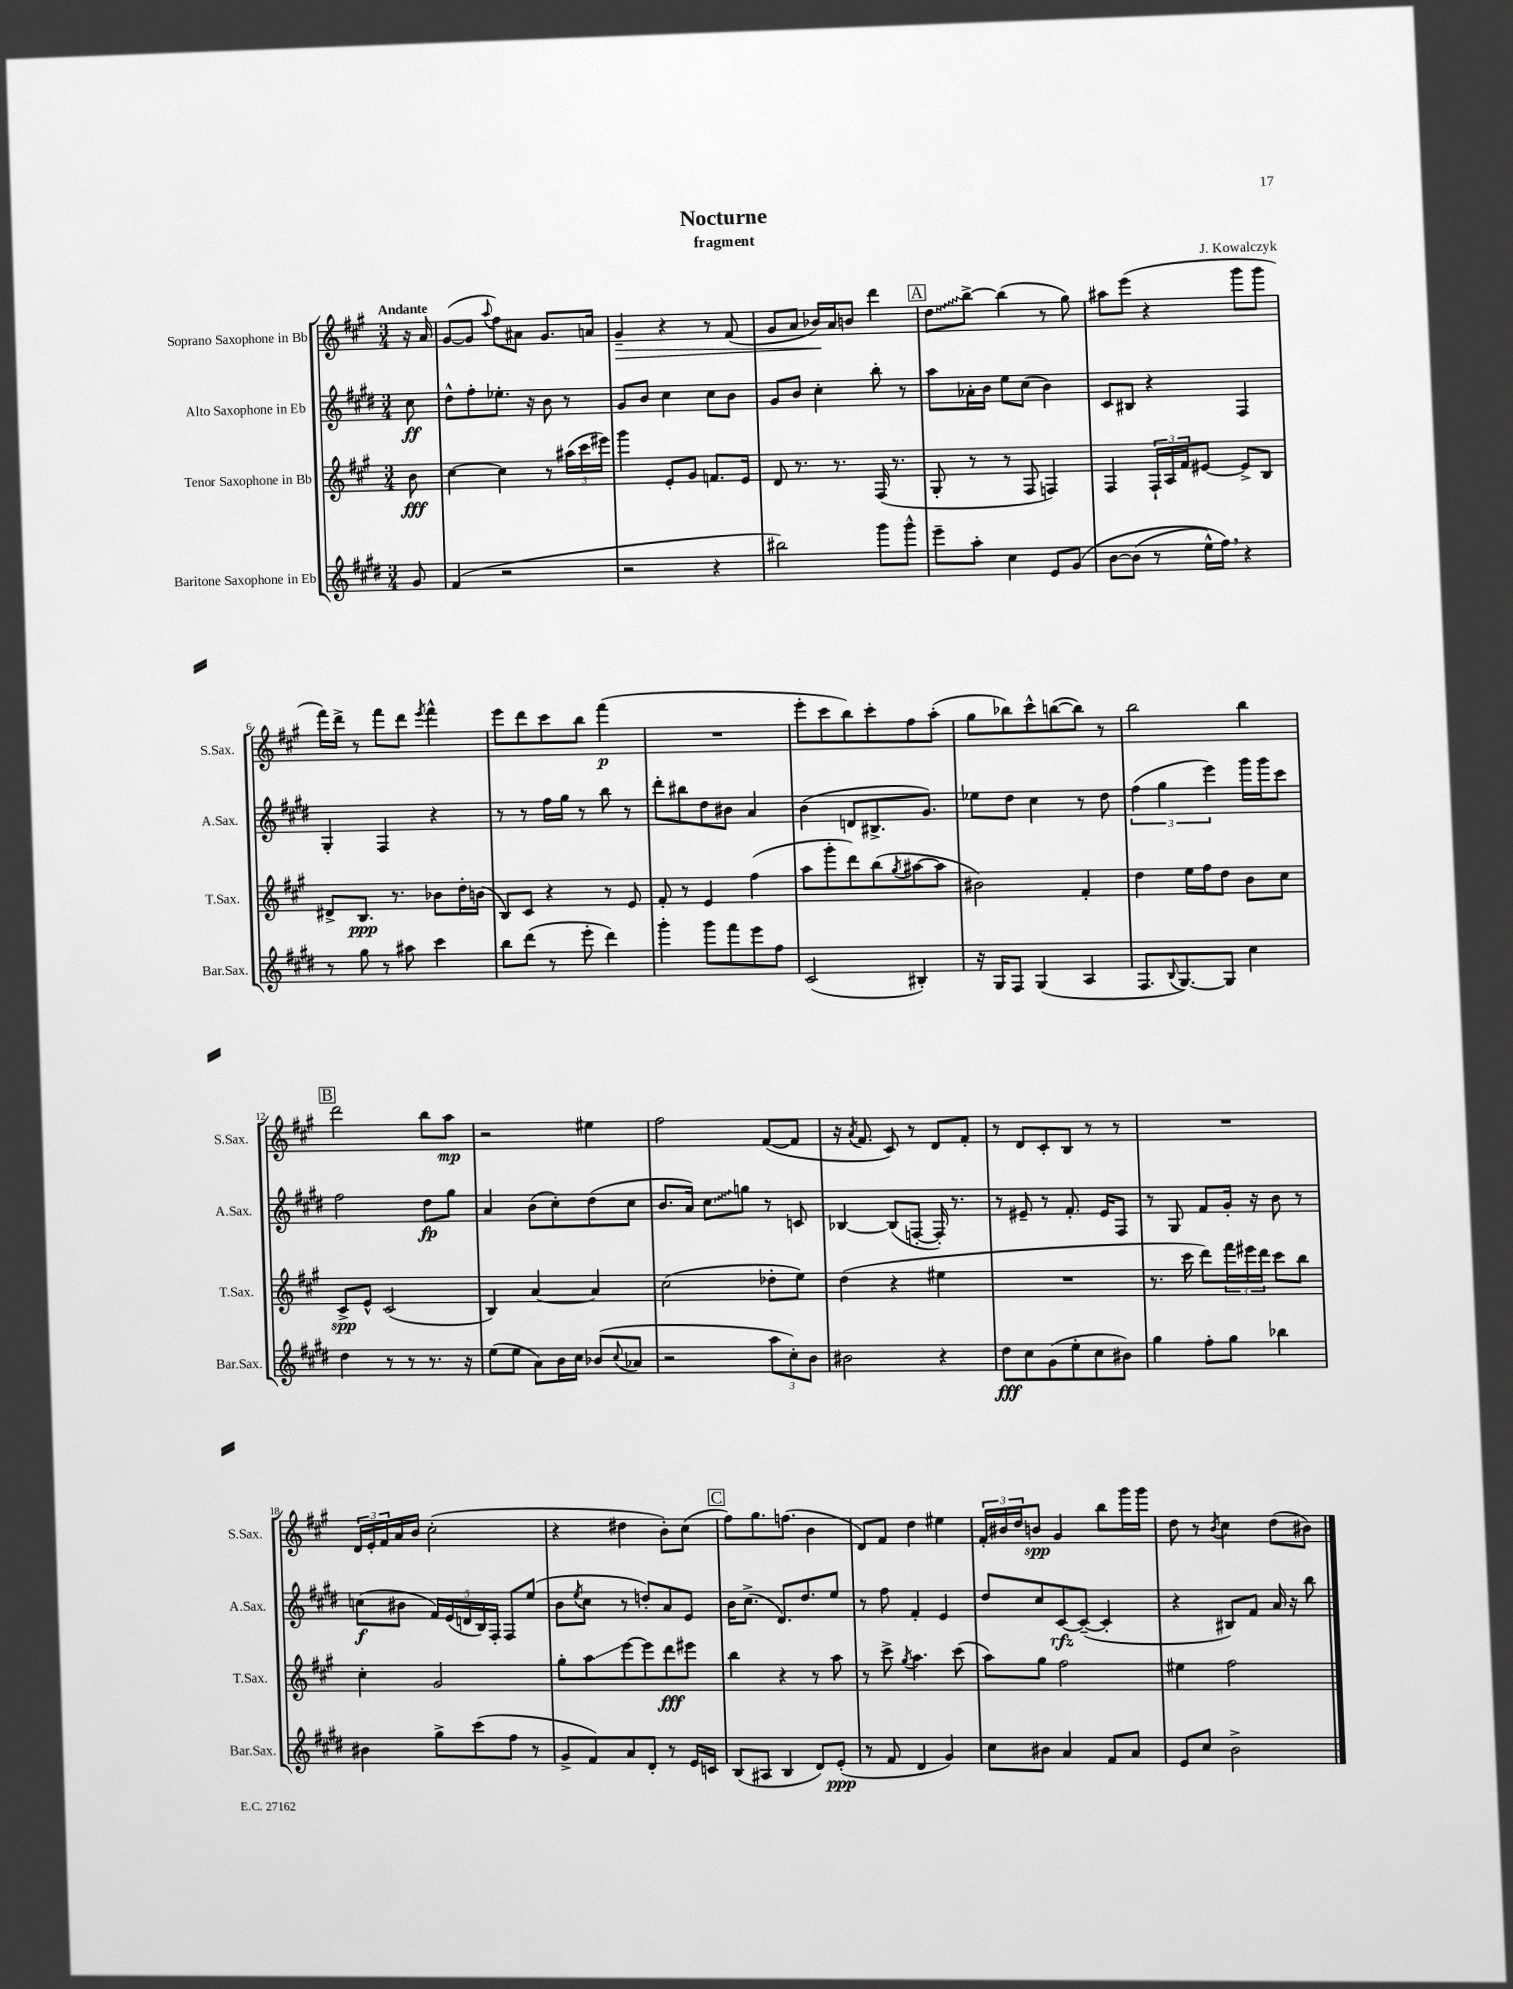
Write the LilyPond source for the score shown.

\header { title = "Nocturne" composer = "J. Kowalczyk" subtitle = "fragment" }
<<
\new StaffGroup <<
\new Staff = "s0" \with { instrumentName = "Soprano Saxophone in Bb" shortInstrumentName = "S.Sax." } {
    \clef treble \key a \major \numericTimeSignature \time 3/4 \partial 8 \tempo "Andante"
    r16 a'16 |
    gis'8~( gis'8 \appoggiatura { a''8 } fis''8) ais'8 gis'8. a'16 |
    gis'4--\> r4 r8 fis'8( |
    gis'8 a'8 bes'16\!) a'16 b'8 d'''4 |
    \mark \markup { \box "A" } \once \override Glissando.style = #'zigzag d''8\glissando b''8~-> b''4( r8 gis''8) |
    ais''8 e'''8( r4 gis'''8 gis'''8 |
    fis'''16) d'''16-> r8 fis'''8 d'''8 \acciaccatura { e'''8 } fis'''4-^ |
    e'''8 d'''8 cis'''8 b''8 fis'''4\p( |
    R2. |
    e'''8-. cis'''8 b''8) cis'''8-. fis''8 a''8-.( |
    gis''8 bes''8) cis'''8-^ b''8~( b''8) r8 |
    b''2 b''4 |
    \mark \markup { \box "B" } d'''2 b''8 a''8\mp |
    r2 eis''4 |
    fis''2 fis'8~( fis'8 |
    r16 \acciaccatura { a'8 } fis'8. cis'8) r8 d'8 fis'8-. |
    r8 d'8 cis'8-. b8 r8 r8 |
    R2. |
    \tuplet 3/2 { d'16 e'16-. fis'16 } a'16 b'16 cis''2-.( |
    r4 dis''4 b'8-.) cis''8( |
    \mark \markup { \box "C" } fis''8) gis''8. f''8.( b'4 |
    d'8) fis'8 d''4 eis''4 |
    \tuplet 3/2 { fis'16-. bis'16 d''16 } b'8\spp gis'4 b''8 gis'''16 gis'''16 |
    d''8 r8 \acciaccatura { b'8 } cis''4 d''8( bis'8) \bar "|." |
}
\new Staff = "s1" \with { instrumentName = "Alto Saxophone in Eb" shortInstrumentName = "A.Sax." } {
    \clef treble \key e \major \numericTimeSignature \time 3/4 \partial 8
    cis''8\ff |
    dis''8-^ fis''8-. ees''8.-. r16 b'8 r8 |
    gis'8 b'8 cis''4 cis''8 b'8 |
    gis'8 b'8 cis''4-. b''8-. r8 |
    \mark \markup { \box "A" } a''8 aes'16-. b'16 e''8 cis''8( b'4) |
    cis'8 bis8 r4 fis4 |
    gis4-. fis4 r4 |
    r8 r8 fis''16 gis''16 r8 b''8 r8 |
    dis'''8-. bis''8 dis''8 bis'8 a'4 |
    b'4( d'8 bis8.-> gis'8.) |
    ees''8 dis''8 cis''4 r8 dis''8 |
    \tuplet 3/2 { fis''4( gis''4 e'''4) } gis'''16 gis'''16 cis'''8 |
    \mark \markup { \box "B" } fis''2 dis''8\fp gis''8 |
    a'4 b'8( cis''8-.) dis''8( cis''8 |
    b'8. a'16) \once \override Glissando.style = #'zigzag cis''8\glissando g''8 r8 c'8 |
    bes4~ bes8( f8~-. f16-.) r8. |
    r8 eis'8-- r8 fis'8.-. eis'16 fis8 |
    r8 gis8 fis'8 gis'16-. r16 b'8 r8 |
    c''8\f( bis'8 \tuplet 5/4 { fis'16) e'16( d'16 b16) fis16-. } fis8 e''8( |
    b'8 \acciaccatura { e''8 } cis''8 r8 d''8-.) a'8 e'8 |
    \mark \markup { \box "C" } b'16 cis''8.->( dis'8.) dis''8. e''8 |
    r8 fis''8 fis'4-. e'4 |
    dis''8 cis''8 cis'8~\rfz cis'8~--( cis'4-. |
    r4 bis8) fis'8 a'16 r16 b''8 \bar "|." |
}
\new Staff = "s2" \with { instrumentName = "Tenor Saxophone in Bb" shortInstrumentName = "T.Sax." } {
    \clef treble \key a \major \numericTimeSignature \time 3/4 \partial 8
    b'8\fff |
    cis''4~ cis''4 r8 \tuplet 3/2 { ais''16( cis'''16 eis'''16) } |
    gis'''4 e'8-. gis'8 f'8. e'16 |
    d'8 r8. r8. fis16( r8. |
    \mark \markup { \box "A" } gis8-. r8 r8 fis8 f4) |
    fis4 \tuplet 3/2 { fis16-! a16 fis'16 } eis'8~ eis'8-> b8 |
    dis'8-> b8.\ppp r8. bes'8 d''16-. b'16( |
    b8) cis'8 r4 r8 e'8 |
    fis'8-. r8 e'4 fis''4( |
    a''8 gis'''8-. d'''8) b''8( \acciaccatura { gis''8 } ais''8~ ais''8 |
    bis'2) fis'4-. |
    d''4 e''16 fis''16 d''8 b'8 cis''8 |
    \mark \markup { \box "B" } cis'8->\spp e'8-^ cis'2( |
    b4) a'4~ a'4 |
    cis''2( des''8-. e''8) |
    d''4( r4 eis''4 |
    R2. |
    r8. cis'''16 d'''8) \tuplet 3/2 { fis'''16 eis'''16 d'''16 } cis'''8 b''8 |
    cis''4-. gis'2 |
    gis''8-. a''8\glissando e'''8~ e'''8 d'''8\fff eis'''8 |
    \mark \markup { \box "C" } b''4 r4 r8 a''8 |
    r8 cis'''8-> \acciaccatura { gis''8 } a''4. cis'''8( |
    a''8) gis''8 fis''2 |
    eis''4 fis''2 \bar "|." |
}
\new Staff = "s3" \with { instrumentName = "Baritone Saxophone in Eb" shortInstrumentName = "Bar.Sax." } {
    \clef treble \key e \major \numericTimeSignature \time 3/4 \partial 8
    gis'8 |
    fis'4( r2 |
    r2 r4 |
    bis''2) gis'''8 gis'''8-^ |
    \mark \markup { \box "A" } e'''8-- a''8-. cis''4 e'8 gis'8\( |
    b'8~ b'8( r8 e''16-^) fis''16\) \breathe r4 |
    r8 gis''8 r8 ais''8 cis'''4 |
    b''8 dis'''8( r8 e'''8-. dis'''4) |
    gis'''4-. gis'''8 fis'''8 e'''8 fis''8 |
    cis'2( bis4-.) |
    r16 gis16 fis8 gis4( a4 |
    fis8. \appoggiatura { b8 } gis8.~) gis8 cis''4 |
    \mark \markup { \box "B" } dis''4 r8 r8 r8. r16 |
    e''8( e''8 a'8) b'16 cis''16 bes'8( \appoggiatura { cis''8 } aes'8 |
    r2 \tuplet 3/2 { a''8 cis''8-.) b'8 } |
    bis'2 r4 |
    dis''8\fff cis''8 gis'8( e''8-. cis''8 bis'8) |
    gis''4 fis''8-. gis''8 bes''4 |
    bis'4 gis''8-> cis'''8( fis''8 r8 |
    gis'8-> fis'8) a'8 dis'8-. r8 e'16 c'16 |
    \mark \markup { \box "C" } b8( ais8 b4 dis'8) e'8-.\ppp( |
    r8 fis'8 dis'4 gis'4) |
    cis''8 bis'8 a'4 fis'8 a'8 |
    e'8 cis''8 b'2-> \bar "|." |
}
>>
>>
